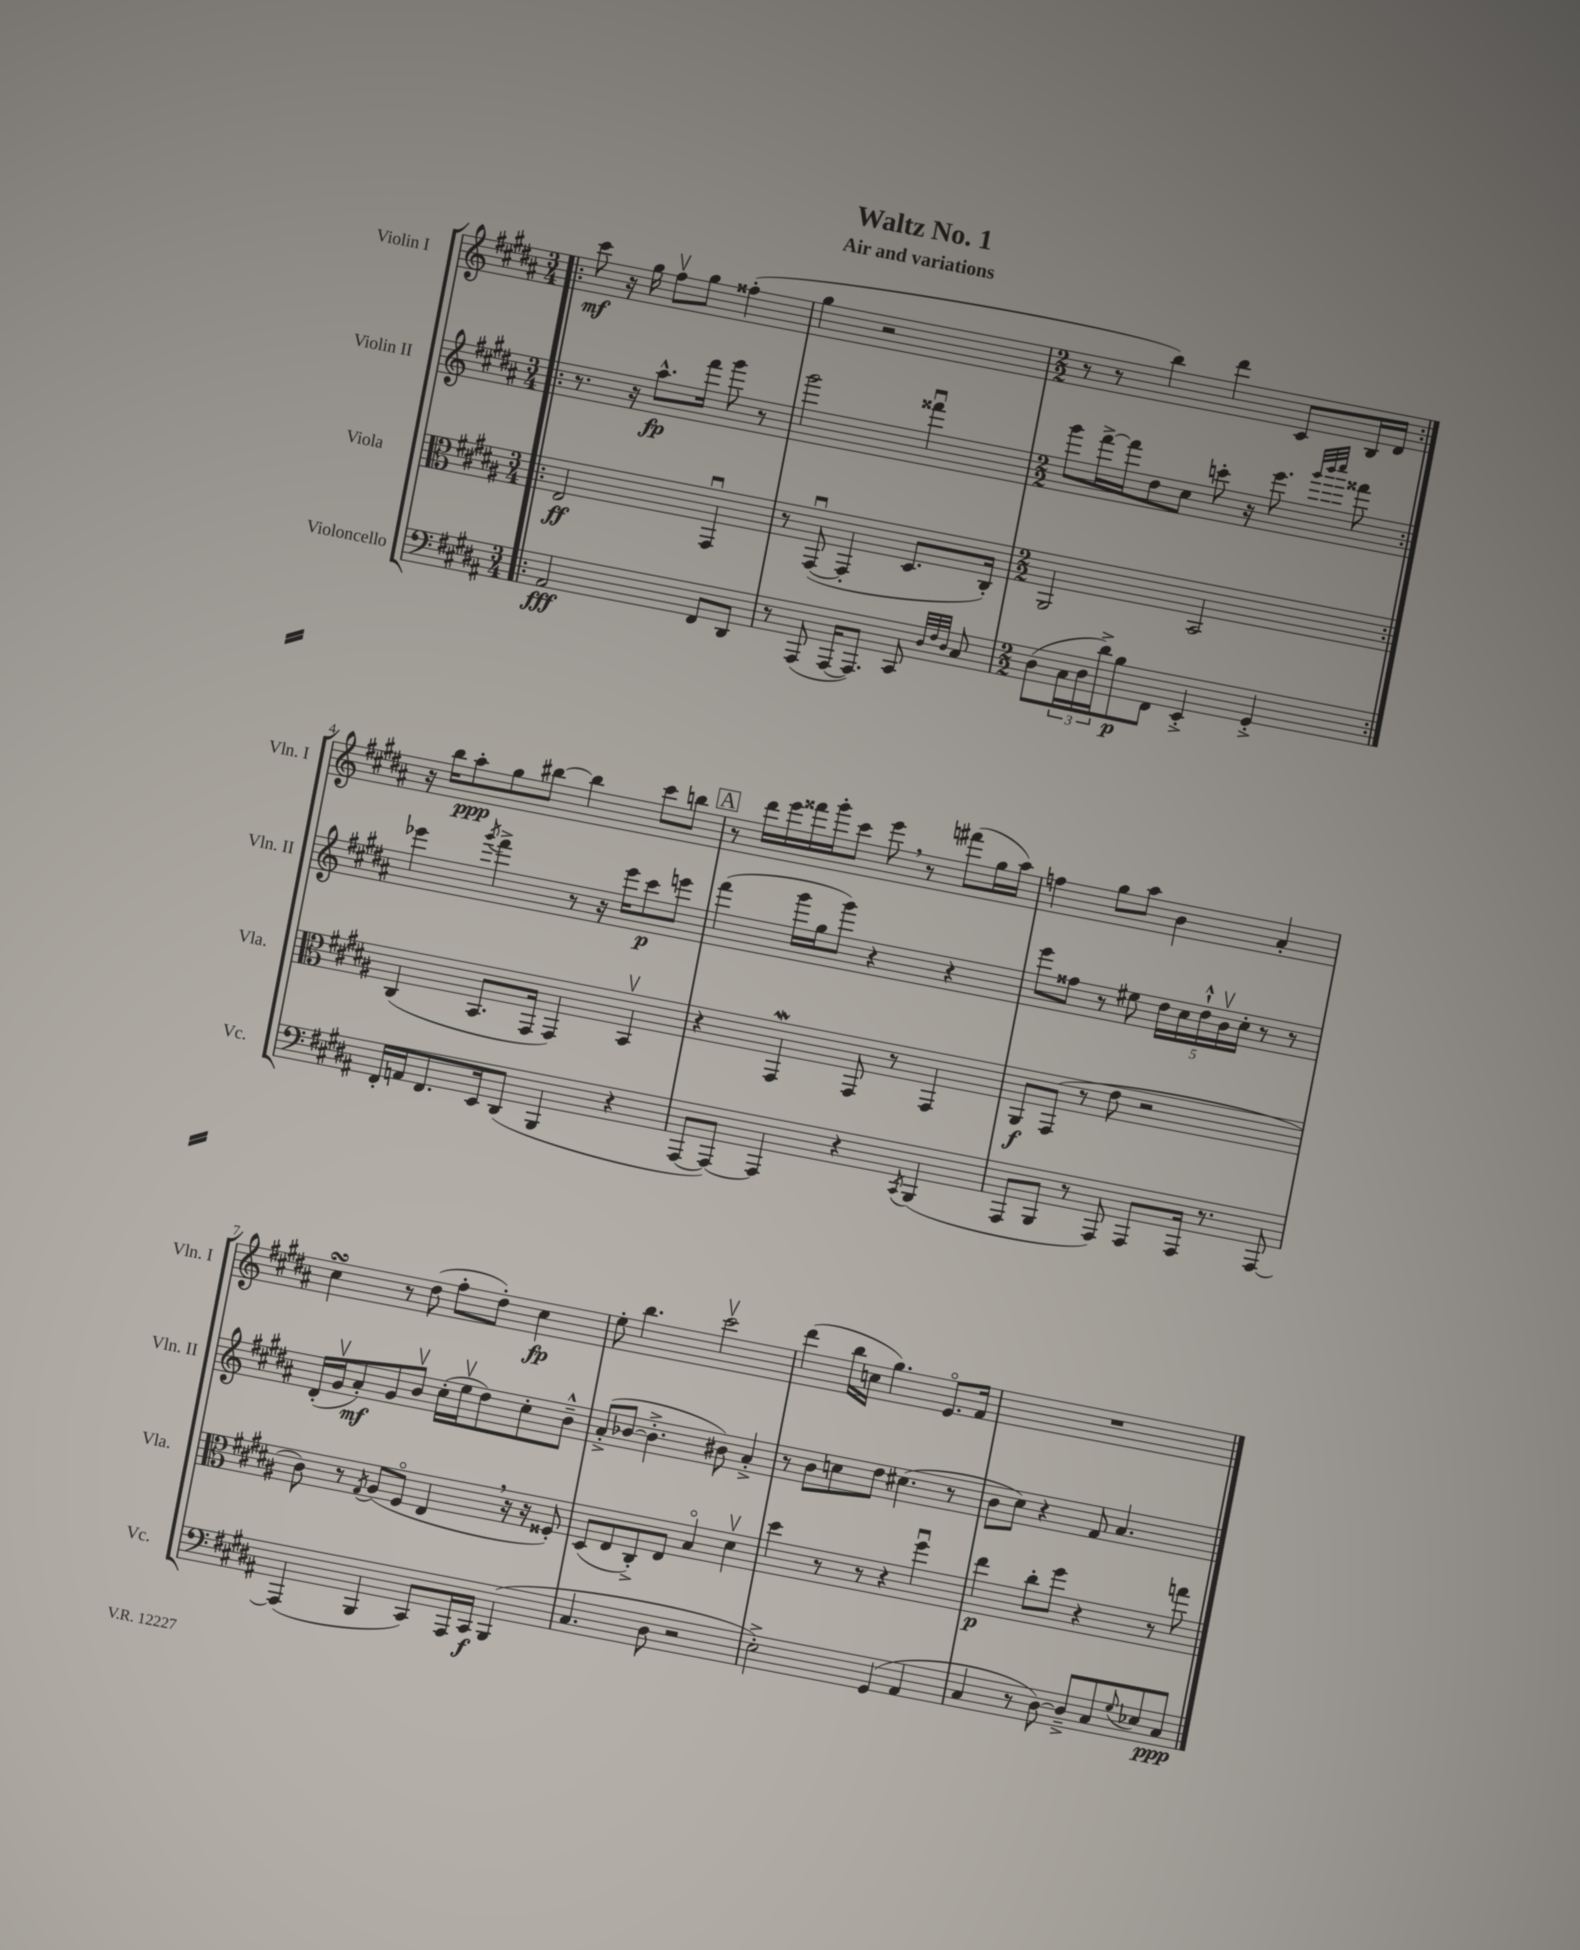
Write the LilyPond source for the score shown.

\header { title = "Waltz No. 1" subtitle = "Air and variations" }
<<
\new StaffGroup <<
\new Staff = "s0" \with { instrumentName = "Violin I" shortInstrumentName = "Vln. I" } {
    \clef treble \key b \major \numericTimeSignature \time 3/4
    \repeat volta 2 { \bar ".|:" cis'''8\mf r16 gis''16 fis''8\upbow gis''8 fisis''4-.( |
    gis''4 r2 |
    \numericTimeSignature \time 2/2 r8 r8 b''4) dis'''4 cis'8 b16 dis'16 | }
    r16 b''16 ais''8-.\ppp gis''8 bis''8~ bis''4 cis'''8 b''8 |
    \mark \markup { \box "A" } r8 dis'''16 e'''16 fisis'''16 gis'''16-. cis'''8 e'''8 \breathe r8 fis'''8( gis''16 ais''16) |
    f''4 gis''8 ais''8 b'4 ais'4-. |
    cis''4\turn r8 dis''8( fis''8-. dis''8-.) cis''4\fp |
    e''8-. b''4. cis'''2\upbow |
    dis'''4( b''16 c''16 gis''4.) e'8.\flageolet fis'16 |
    R1 \bar "|." |
}
\new Staff = "s1" \with { instrumentName = "Violin II" shortInstrumentName = "Vln. II" } {
    \clef treble \key b \major \numericTimeSignature \time 3/4
    \repeat volta 2 { \bar ".|:" r8. r16 ais''8.-^\fp fis'''16 gis'''8 r8 |
    gis'''2 fisis'''4\downbow |
    \numericTimeSignature \time 2/2 gis'''8 fis'''16~-> fis'''16 dis''8 cis''8 c'''8-. r16 e'''8. \grace { gis'''32 b'''32 cis''''32 } fisis'''8 | }
    ees'''4 \acciaccatura { gis'''8 } fis'''4-> r8 r16 ees'''16 cis'''8\p e'''8 |
    \mark \markup { \box "A" } fis'''4( gis'''16 gis''16 gis'''8) r4 r4 |
    e'''8 fisis''8 r8 eis''8 \tuplet 5/4 { dis''16 cis''16 dis''16-!-^ b'16\upbow cis''16-. } r8 r8 |
    dis'16-.( gis'16\upbow ais'8-.\mf) gis'8 b'8\upbow cis''16-.( e''16\upbow dis''8) cis''8-. b'8---^ |
    ais'8-.->( bes'8~ bes'4.-.-> bis'8) ais'4-.-> |
    r8 b'8 c''8 dis''8 cis''4.( r8 |
    b'8 cis''8) r4 fis'8 ais'4. \bar "|." |
}
\new Staff = "s2" \with { instrumentName = "Viola" shortInstrumentName = "Vla." } {
    \clef alto \key b \major \numericTimeSignature \time 3/4
    \repeat volta 2 { \bar ".|:" e2\ff gis,4\downbow |
    r8 gis,8~\downbow( gis,4-. dis8. cis16-.) |
    \numericTimeSignature \time 2/2 ais,2 b,2 | }
    cis4( b,8. gis,16 gis,4) b,4\upbow |
    \mark \markup { \box "A" } r4 gis,4\mordent gis,8 r8 gis,4 |
    ais,8\f gis,8( r8 e'8 r2 |
    cis'8) r8 \acciaccatura { gis8 } ais8( fis8\flageolet e4 \breathe r16 r16 fisis8-.) |
    dis8( e8 cis8-.->) e8 b4\flageolet dis'4\upbow |
    dis''4 r8 r8 r4 fis''4\downbow |
    e''4\p cis''8-. fis''8 r4 r8 g''8 \bar "|." |
}
\new Staff = "s3" \with { instrumentName = "Violoncello" shortInstrumentName = "Vc." } {
    \clef bass \key b \major \numericTimeSignature \time 3/4
    \repeat volta 2 { \bar ".|:" ais,2\fff fis,8 dis,8 |
    r8 ais,,8( ais,,16~ ais,,8.) cis,8 \grace { dis32 fis32 dis32 } cis8 |
    \numericTimeSignature \time 2/2 dis8( \tuplet 3/2 { cis16 dis16 dis'16->) } b8\p fis,8 e,4-.-> gis,4-.-> | }
    fis,16-. a,16 fis,8. e,16 dis,8( b,,4 r4 |
    \mark \markup { \box "A" } ais,,8~ ais,,8~) ais,,4 r4 \acciaccatura { cis,8 } b,,4( |
    ais,,8 b,,8 r8 ais,,8) ais,,8 ais,,16 r8. ais,,8~ |
    ais,,4( b,,4 cis,8) ais,,16 cis,16\f b,,4( |
    cis4. dis8 r2 |
    e2-.->) gis,4( ais,4 |
    cis4 r8 dis8~) dis8---> cis8 \appoggiatura { gis8 } ees8 cis8\ppp \bar "|." |
}
>>
>>
